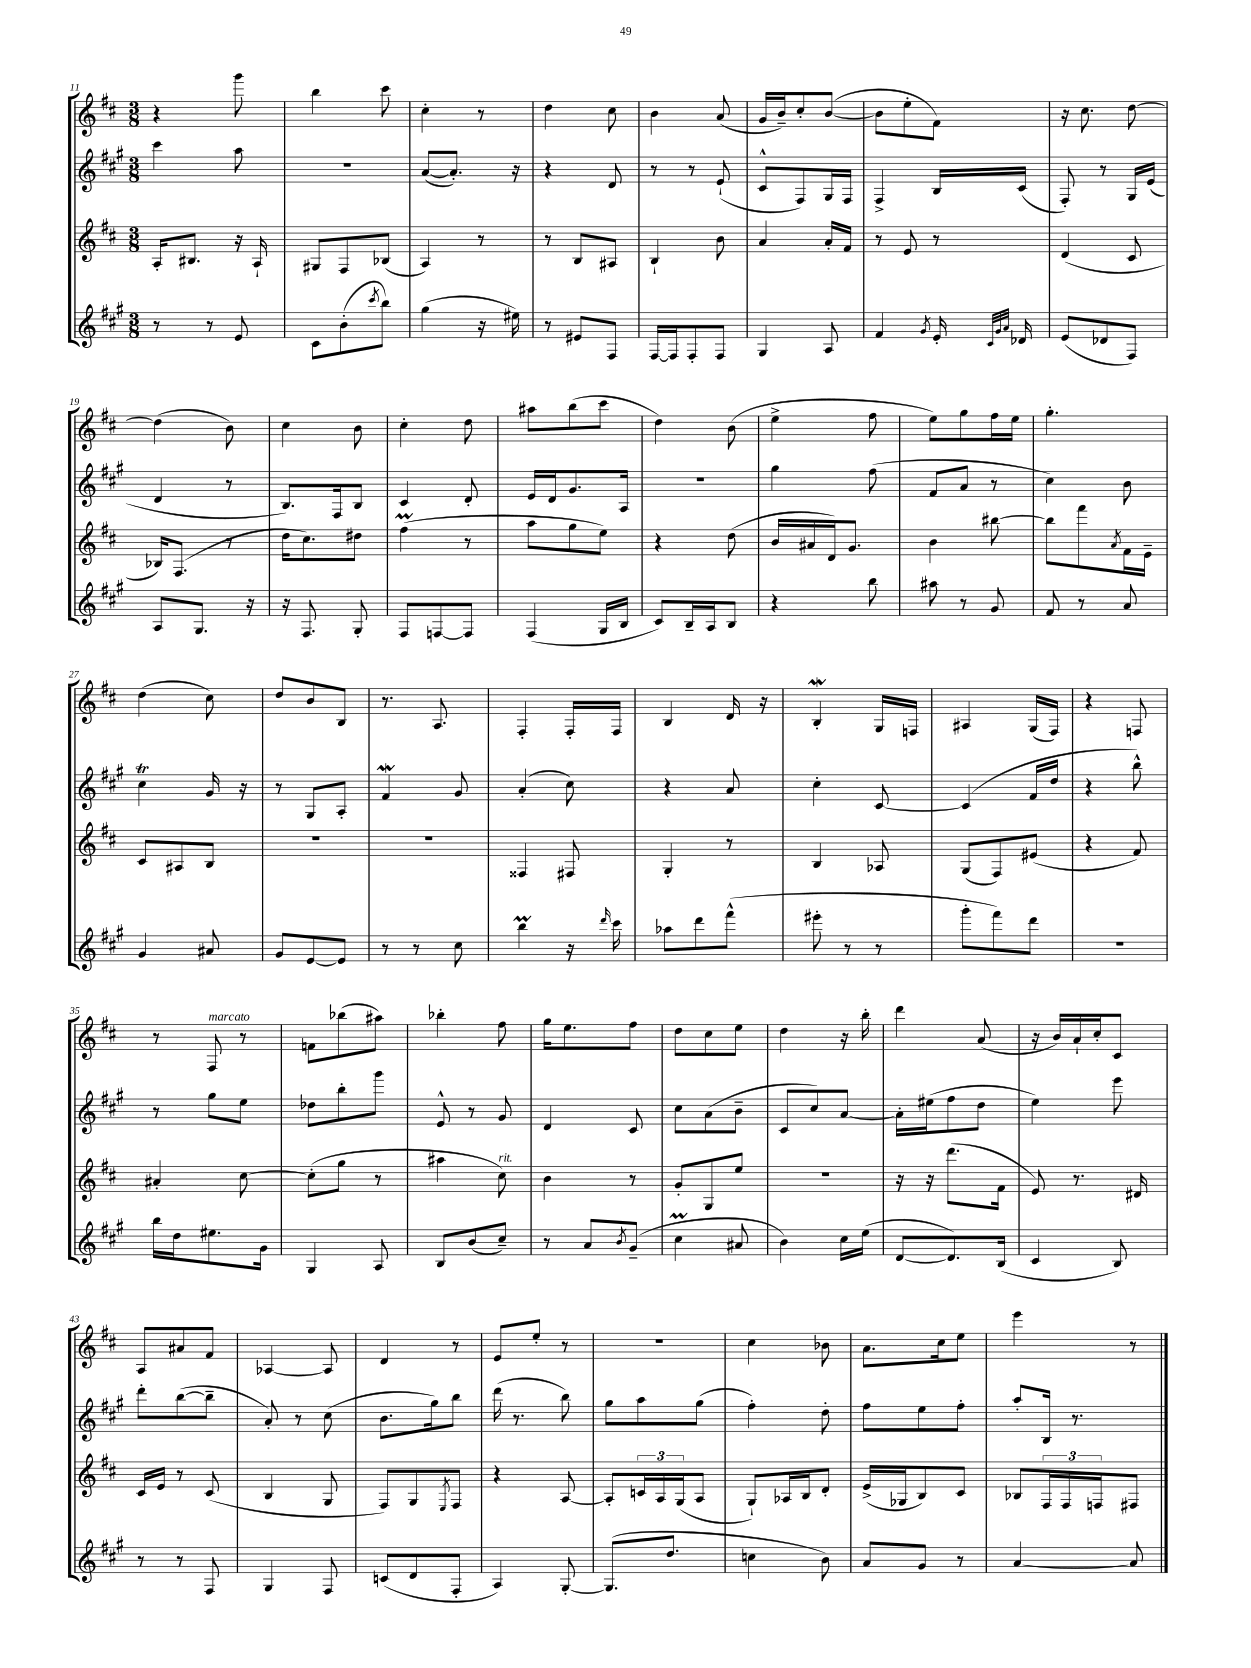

**kern	**kern	**kern	**kern
*staff4	*staff3	*staff2	*staff1
*clefG2	*clefG2	*clefG2	*clefG2
*k[f#c#g#]	*k[f#c#]	*k[f#c#g#]	*k[f#c#]
*M3/8	*M3/8	*M3/8	*M3/8
8r	16A'	4ccc#	4r
.	8.B#	.	.
8r	.	.	.
8e	16r	8aa	8ggg
.	16A`	.	.
=	=	=	=
8c#	8G#	4.r	4bb
(8b'	8F#	.	.
8qccc#	.	.	.
8bb)	(8B-	.	8ccc#
=	=	=	=
(4gg#	4A)	([8a	4cc#'
.	.	8.a'])	.
16r	8r	.	8r
16ee#)	.	16r	.
=	=	=	=
8r	8r	4r	4dd
8e#	8B	.	.
8F#	8A#	8d	8cc#
=	=	=	=
[16F#	4B`	8r	4b
16F#]	.	.	.
8F#'	.	8r	.
8F#	8b	(8e`	(8a
=	=	=	=
4G#	4a	8c#^^	16g
.	.	.	16b~)
.	.	8F#)	8cc#'
8A	16a'	16G#	([8b
.	16f#	16F#	.
=	=	=	=
4f#	8r	4F#^	8b]
.	8e	.	8ee'
8qg#	.	.	.
16e'	8r	16B	8f#)
32qqc#	.	.	.
32qqg#	.	.	.
32qqa	.	.	.
16d-	.	(16c#	.
=	=	=	=
(8e	(4d	8F#')	16r
.	.	.	8.cc#
8d-	.	8r	.
8F#)	8c#	16G#	[8dd
.	.	(16e	.
=	=	=	=
8A	16B-)	4d	(4dd]
.	(8.F#	.	.
8.G#	.	.	.
.	8r	8r	8b)
16r	.	.	.
=	=	=	=
16r	16dd	8.B)	4cc#
8.F#	8.cc#)	.	.
.	.	16F#	.
8G#'	8dd#	8B	8b
=	=	=	=
8F#	(4ff#	4c#	4cc#'
[8F	.	.	.
8F]	8r	8d'	8dd
=	=	=	=
(4F#	8aa	16e	8aa#
.	.	16d	.
.	8gg	8.g#	(8bb
16G#	8ee)	.	8ccc#
16B	.	16A	.
=	=	=	=
8c#)	4r	4.r	4dd)
16B~	.	.	.
16A	.	.	.
8B	(8dd	.	(8b
=	=	=	=
4r	16b	4gg#	4ee^
.	16a#	.	.
.	16d)	.	.
.	8.g	.	.
8bb	.	(8ff#	8ff#
=	=	=	=
8aa#	4b	8f#	8ee)
8r	.	8a	8gg
8g#	[8bb#	8r	16ff#
.	.	.	16ee
=	=	=	=
8f#	8bb#]	4cc#)	4.gg'
8r	8fff#	.	.
.	8qa	.	.
8a	16f#	8b	.
.	16e~	.	.
=	=	=	=
4g#	8c#	4cc#	(4dd
.	8A#	.	.
8a#	8B	16g#	8cc#)
.	.	16r	.
=	=	=	=
8g#	4.r	8r	8dd
[8e	.	8G#	8b
8e]	.	8A'	8B
=	=	=	=
8r	4.r	4f#	8.r
8r	.	.	.
.	.	.	8.A
8cc#	.	8g#	.
=	=	=	=
4bb	4F##	(4a'	4F#'
16r	8F#	8cc#)	16F#'
16qqddd	.	.	.
16ccc#	.	.	16F#
=	=	=	=
8aa-	4G'	4r	4B
8ddd	.	.	.
(8fff#^^	8r	8a	16d
.	.	.	16r
=	=	=	=
8eee#'	4B	4cc#'	4B'
8r	.	.	.
8r	8A-	[8c#	16G
.	.	.	16F
=	=	=	=
8ggg#'	(8G	(4c#]	4A#
8fff#)	8F#)	.	.
8ddd	(8e#	16f#	(16G
.	.	16dd	16F#)
=	=	=	=
4.r	4r	4r	4r
.	8f#)	8bb^^)	8F
=	=	=	=
16bb	4a#'	8r	8r
16dd	.	.	.
8.ee#	.	8gg#	8F#
.	[8cc#	8ee	8r
16g#	.	.	.
=	=	=	=
4G#	(8cc#']	8dd-	8f
.	8gg	8bb'	(8bb-
8A	8r	8ggg#	8aa#)
=	=	=	=
8B	4aa#	8e^^	4bb-'
(8b	.	8r	.
8cc#~)	8cc#)	8g#	8ff#
=	=	=	=
8r	4b	4d	16gg
.	.	.	8.ee
8a	.	.	.
8qb	.	.	.
(8g#~	8r	8c#	8ff#
=	=	=	=
4cc#	8g'	8cc#	8dd
.	8G	(8a	8cc#
8a#	8ee	8b~	8ee
=	=	=	=
4b)	4.r	8c#	4dd
.	.	8cc#)	.
16cc#	.	[8a	16r
(16ee	.	.	16bb'
=	=	=	=
[8d	16r	16a']	4ddd
.	16r	(16ee#	.
8.d])	(8.ddd	8ff#	.
.	.	8dd	(8a
(16B	16f#	.	.
=	=	=	=
4c#	8e)	4ee)	16r
.	.	.	16b)
.	8.r	.	16a`
.	.	.	16cc#'
8B)	.	8eee	8c#
.	16d#	.	.
=	=	=	=
8r	16c#	8ddd'	8A
.	16e	.	.
8r	8r	([8bb	8a#
8F#	(8c#	8bb~]	8f#
=	=	=	=
4G#	4B	8a')	[4A-
.	.	8r	.
8F#	8G	(8cc#	8A-]
=	=	=	=
(8c	8F#)	8.b	4d
8d	8G	.	.
.	.	16gg#)	.
.	8qE	.	.
8F#'	8F#	8bb	8r
=	=	=	=
4A)	4r	(16ddd	8e
.	.	8.r	.
.	.	.	8ee'
[8G#'	[8A	8bb)	8r
=	=	=	=
(8.G#]	8A']	8gg#	4.r
.	24c	8aa	.
.	24A	.	.
8.dd	.	.	.
.	(24G	.	.
.	8A	(8gg#	.
=	=	=	=
4cc	8G`)	4ff#')	4cc#
.	16A-	.	.
.	16B	.	.
8b)	8d'	8dd'	8b-
=	=	=	=
8a	(16e^	8ff#	8.a
.	16G-	.	.
8g#	8B)	8ee	.
.	.	.	16cc#
8r	8c#	8ff#'	8ee
=	=	=	=
[4a	8B-	8aa'	4eee
.	24F#	16B	.
.	24F#	.	.
.	.	8.r	.
.	24F	.	.
8a]	8F#	.	8r
==	==	==	==
*-	*-	*-	*-
